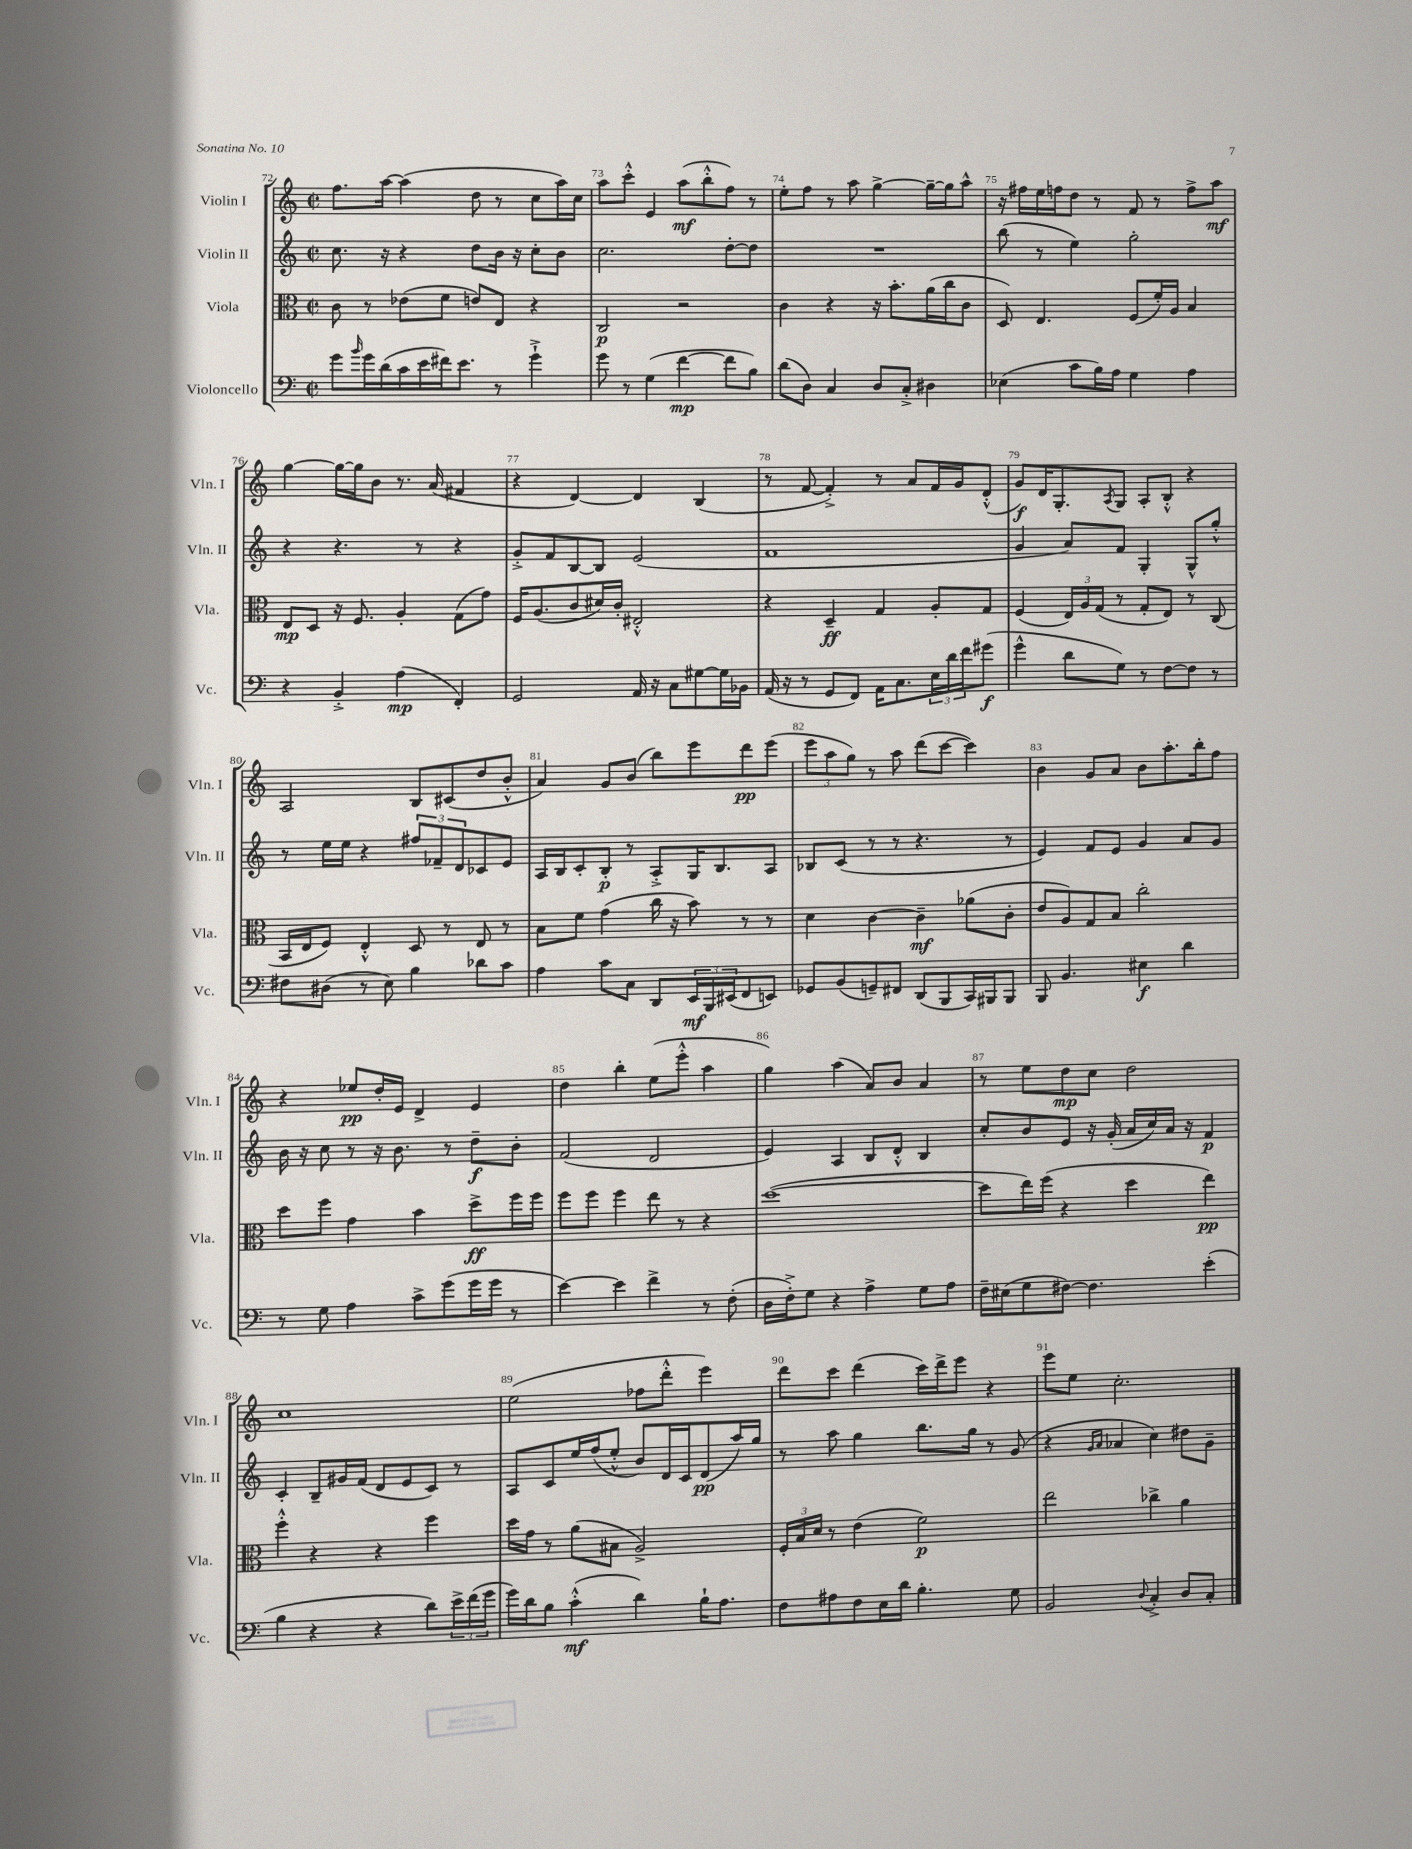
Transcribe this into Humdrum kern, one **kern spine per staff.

**kern	**dynam	**kern	**dynam	**kern	**dynam	**kern	**dynam
*part4	*part4	*part3	*part3	*part2	*part2	*part1	*part1
*staff4	*staff4	*staff3	*staff3	*staff2	*staff2	*staff1	*staff1
*I"Violoncello	*	*I"Viola	*	*I"Violin II	*	*I"Violin I	*
*I'Vc.	*	*I'Vla.	*	*I'Vln. II	*	*I'Vln. I	*
*clefF4	*	*clefC3	*	*clefG2	*	*clefG2	*
*k[]	*	*k[]	*	*k[]	*	*k[]	*
*M2/2	*	*M2/2	*	*M2/2	*	*M2/2	*
*met(c|)	*	*met(c|)	*	*met(c|)	*	*met(c|)	*
=72	=72	=72	=72	=72	=72	=72	=72
8g\L	.	8c\	.	8.cc\	.	8.ff\L	.
16qqb/	.	.	.	.	.	.	.
16g\L	.	8r	.	.	.	.	.
(16d\	.	.	.	16r	.	[16aa\Jk	.
16c\	.	(8e-X\L	.	4r	.	(4aa\]	.
16e\	.	.	.	.	.	.	.
16f#X\J)	.	8f\J	.	.	.	.	.
8.e\J	.	.	.	.	.	.	.
.	.	8en/L)	.	8dd\L	.	8dd\	.
8r	.	8E/J	.	16b\Jk	.	8r	.
.	.	.	.	16r	.	.	.
4g`^\	.	4r	.	8cc'\L	.	8cc\L	.
.	.	.	.	8b\J	.	16aa\L)	.
.	.	.	.	.	.	16cc\JJ	.
=73	=73	=73	=73	=73	=73	=73	=73
8g\	.	2C/	p	2.cc\	.	8aa\L	.
8r	.	.	.	.	.	8ccc'^^\J	.
(4G\	.	.	.	.	.	4e/	.
[4f\	mp	2r	.	.	.	(8aa\L	mf
.	.	.	.	.	.	8bb'^^\	.
8f\L]	.	.	.	[8dd'\L	.	8ff\J)	.
8B\J)	.	.	.	8dd\J]	.	8r	.
=74	=74	=74	=74	=74	=74	=74	=74
(8d\L	.	4c\	.	1r	.	8ee'\L	.
8D\J)	.	.	.	.	.	8ff\J	.
4C/	.	4r	.	.	.	8r	.
.	.	.	.	.	.	8aa\	.
8D/L	.	16r	.	.	.	[4gg^\	.
.	.	8.b'\L	.	.	.	.	.
8C'^/J	.	.	.	.	.	.	.
4D#X\	.	(16a\L	.	.	.	16gg~\LL_	.
.	.	16cc\J	.	.	.	16gg\J]	.
.	.	8c\J	.	.	.	8aa^^\J	.
=75	=75	=75	=75	=75	=75	=75	=75
(4E-X\	.	8D/)	.	(8bb\	.	16r	.
.	.	.	.	.	.	16ff#X\LL	.
.	.	4.E/	.	8r	.	16ee\	.
.	.	.	.	.	.	16ffn\J	.
8c\L	.	.	.	4ee\)	.	8dd\J	.
16B\L)	.	.	.	.	.	8r	.
16A\JJ	.	.	.	.	.	.	.
4G\	.	(8F/L	.	2gg'\	.	8f/	.
.	.	16f'/L)	.	.	.	8r	.
.	.	16A/JJ	.	.	.	.	.
4A\	.	4B/	.	.	.	8ff^\L	.
.	.	.	.	.	.	8aa\J	mf
!!LO:LB:g=z
=76	=76	=76	=76	=76	=76	=76	=76
4r	.	8E/L	mp	4r	.	[4gg\	.
.	.	8D/J	.	.	.	.	.
4BB'^/	.	16r	.	4.r	.	16gg\LL_	.
.	.	8.F/	.	.	.	16gg\J]	.
.	.	.	.	.	.	8b\J	.
(4A\	mp	4A'/	.	.	.	8.r	.
.	.	.	.	8r	.	.	.
.	.	.	.	.	.	(16a/	.
4FF'/)	.	(8G\L	.	4r	.	4f#X/	.
.	.	8g\J)	.	.	.	.	.
=77	=77	=77	=77	=77	=77	=77	=77
2GG/	.	16F/KL	.	8g'^/L	.	4r	.
.	.	(8.A/	.	.	.	.	.
.	.	.	.	8f/	.	.	.
.	.	8c/	.	[8B/	.	[4d/)	.
.	.	16d#X/L)	.	8B/J]	.	.	.
.	.	16c'/JJ	.	.	.	.	.
16AA/	.	2E#X'^^/	.	(2e/	.	4d/]	.
16r	.	.	.	.	.	.	.
8C\L	.	.	.	.	.	.	.
[8G#X\	.	.	.	.	.	(4B/	.
16G#\L]	.	.	.	.	.	.	.
16BB-X\JJ	.	.	.	.	.	.	.
=78	=78	=78	=78	=78	=78	=78	=78
(16AA/	.	4r	.	1f	.	8r	.
16r	.	.	.	.	.	.	.
8r	.	.	.	.	.	[8f/	.
8GG/L	.	4D~/	ff	.	.	4f'^/])	.
8FF/J)	.	.	.	.	.	.	.
16AA\KL	.	4G/	.	.	.	8r	.
8.C\	.	.	.	.	.	.	.
.	.	.	.	.	.	8a/L	.
24E\L	.	8A'/L	.	.	.	16f/L	.
24d\	.	.	.	.	.	.	.
.	.	.	.	.	.	16g/J	.
24f\J	.	.	.	.	.	.	.
(8g#X\J	f	8G/J	.	.	.	(8d'^^/J	.
=79	=79	=79	=79	=79	=79	=79	=79
4g^^\	.	(4F/	.	4g/	.	8g/L)	f
.	.	.	.	.	.	16d/K	.
.	.	.	.	.	.	8.G'/	.
8d\L	.	24E/LL)	.	8a/L)	.	.	.
.	.	24A/	.	.	.	.	.
.	.	(24G/JJ	.	.	.	.	.
.	.	.	.	.	.	8qA/	.
8G\J)	.	8r	.	8f/J	.	8G/J	.
8r	.	8G'/L	.	4G'/	.	8A'/L	.
[8F\L	.	8E/J)	.	.	.	8B'^^/J	.
8F\J]	.	8r	.	8G^^/L	.	4r	.
8r	.	(8C/	.	8gg'^^/J	.	.	.
!!LO:LB:g=z
=80	=80	=80	=80	=80	=80	=80	=80
8F#X\L	.	16BB/LL	.	8r	.	2A/	.
.	.	16E/J	.	.	.	.	.
(8D#X\J	.	8F/J)	.	16ee\LL	.	.	.
.	.	.	.	16ee\JJ	.	.	.
8r	.	4E'^^/	.	4r	.	.	.
8E\)	.	.	.	.	.	.	.
4B\	.	8D/	.	12ff#X/L	.	8B/L	.
.	.	.	.	12f-X~/	.	.	.
.	.	8r	.	.	.	(8c#X/	.
.	.	.	.	12d/	.	.	.
8d-X\L	.	8E/	.	8c-X/	.	8dd/	.
8c\J	.	8r	.	8e/J	.	8b'^^/J	.
=81	=81	=81	=81	=81	=81	=81	=81
4A\	.	8B\L	.	16A/LL	.	4a/)	.
.	.	.	.	16B/J	.	.	.
.	.	8f\J	.	8c'/	.	.	.
8c\L	.	(4g\	.	8B'/J	p	8g/L	.
8C\J	.	.	.	8r	.	(8b/J	.
8DD/L	.	16cc\	.	8A'^/L	.	8bb\L)	.
.	.	16r	.	.	.	.	.
24EE/L	mf	8b\)	.	16G/K	.	8eee\	.
24BBB/	.	.	.	.	.	.	.
.	.	.	.	8.B/	.	.	.
(24EE#X/J	.	.	.	.	.	.	.
8FF/	.	8r	.	.	.	8ddd\	pp
8EEn/J)	.	8r	.	8A/J	.	(8eee\J	.
=82	=82	=82	=82	=82	=82	=82	=82
8GG-X/L	.	4d\	.	8B-X/L	.	12eee\L	.
.	.	.	.	.	.	12aa\	.
(8BB/	.	.	.	(8c/J	.	.	.
.	.	.	.	.	.	12gg\J)	.
8GGn~/)	.	[4c\	.	8r	.	8r	.
8FF#X/J	.	.	.	8r	.	8aa\	.
(8DD/L	.	4c~\]	mf	4.r	.	(8ddd\L	.
8BBB/	.	.	.	.	.	[8ccc\J	.
16CC/L)	.	(8a-X\L	.	.	.	4ccc\])	.
16BBB#X/J	.	.	.	.	.	.	.
8BBB#/J	.	8c'\J	.	8r	.	.	.
=83	=83	=83	=83	=83	=83	=83	=83
8BBB/	.	8e/L	.	4e/)	.	4b\	.
4.BB/	.	8A/)	.	.	.	.	.
.	.	8G/	.	8f/L	.	8g/L	.
.	.	8B/J	.	8e/J	.	8a/J	.
4E#X\	f	2cc'\	.	4g/	.	8b\L	.
.	.	.	.	.	.	8.aa'\	.
4d\	.	.	.	8a/L	.	.	.
.	.	.	.	.	.	16bb'\k	.
.	.	.	.	8g/J	.	8ff\J	.
!!LO:LB:g=z
=84	=84	=84	=84	=84	=84	=84	=84
8r	.	8dd\L	.	16b\	.	4r	.
.	.	.	.	16r	.	.	.
8G\	.	8ff\J	.	8cc\	.	.	.
4A\	.	4g\	.	8r	.	8ee-X/L	pp
.	.	.	.	16r	.	16dd'/L	.
.	.	.	.	8.b\	.	16e/JJ	.
8c^\L	.	4b\	.	.	.	4d^/	.
(8g\	.	.	.	8r	.	.	.
16g\L	.	8dd^\L	ff	8dd~\L	f	4e/	.
16g\JJ	.	.	.	.	.	.	.
8r	.	16ff\L	.	8b'\J	.	.	.
.	.	16ff\JJ	.	.	.	.	.
=85	=85	=85	=85	=85	=85	=85	=85
[4e\)	.	8ff\L	.	(2f/	.	4dd\	.
.	.	8ff\J	.	.	.	.	.
4e\]	.	4ff\	.	.	.	4bb'\	.
4f^\	.	8ee\	.	2d/	.	(8ee\L	.
.	.	8r	.	.	.	8eee'^^\J	.
8r	.	4r	.	.	.	4aa\	.
(8F'\	.	.	.	.	.	.	.
=86	=86	=86	=86	=86	=86	=86	=86
16D\LL	.	([1dd	.	4e/)	.	4gg\)	.
16F'^\J)	.	.	.	.	.	.	.
8G\J	.	.	.	.	.	.	.
4r	.	.	.	4A/	.	(4aa\	.
4A^\	.	.	.	8B/L	.	8a/L)	.
.	.	.	.	8d'^^/J	.	8b/J	.
8G\L	.	.	.	4B/	.	4a/	.
8A\J	.	.	.	.	.	.	.
=87	=87	=87	=87	=87	=87	=87	=87
16F~\LL	.	8dd\L]	.	8cc'/L	.	8r	.
(16E#X\J	.	.	.	.	.	.	.
8G\	.	16ee\L)	.	8b/	.	8ee\L	.
.	.	(16ff\JJ	.	.	.	.	.
[8F#X\J)	.	4r	.	8e/J	.	8dd\	mp
4.F#\]	.	.	.	16r	.	8cc\J	.
.	.	.	.	(16g'/	.	.	.
.	.	4dd\	.	16a/LL	.	2dd\	.
.	.	.	.	16cc/)	.	.	.
.	.	.	.	16a/JJ	.	.	.
.	.	.	.	16r	.	.	.
(4e'\	.	4ee\)	pp	4f/	p	.	.
!!LO:LB:g=z
=88	=88	=88	=88	=88	=88	=88	=88
4B\	.	4ff'^^\	.	4c'/	.	1cc	.
4r	.	4r	.	8B~/L	.	.	.
.	.	.	.	16g#X/L	.	.	.
.	.	.	.	(16f/JJ	.	.	.
4r	.	4r	.	8d/L	.	.	.
.	.	.	.	8e/	.	.	.
8d\L)	.	4ff\	.	8c/J)	.	.	.
24e^\L	.	.	.	8r	.	.	.
(24f\	.	.	.	.	.	.	.
24g\JJ	.	.	.	.	.	.	.
=89	=89	=89	=89	=89	=89	=89	=89
16g\LL)	.	16dd\LL	.	8A/L	.	(2ee\	.
16d\J	.	16g\JJ	.	.	.	.	.
8B\J	.	8r	.	8c/	.	.	.
(4c'^^\	mf	(8a\L	.	16ee/L	.	.	.
.	.	.	.	(16ff/J	.	.	.
.	.	8B#X\J	.	8ee'^^/J	.	.	.
4d\)	.	2A^/)	.	8b/L)	.	8ff-X\L	.
.	.	.	.	16d/L	.	8ddd'^^\J	.
.	.	.	.	16c/J	.	.	.
16B`\KL	.	.	.	(8d/	pp	4eee\)	.
8.A\J	.	.	.	.	.	.	.
.	.	.	.	16aa/L)	.	.	.
.	.	.	.	16gg/JJ	.	.	.
=90	=90	=90	=90	=90	=90	=90	=90
8F\L	.	24F'/LL	.	8r	.	8ddd\L	.
.	.	24B/	.	.	.	.	.
.	.	24d/JJ	.	.	.	.	.
8A#X\	.	8r	.	8aa\	.	8ccc\J	.
8F\	.	(4e\	.	4gg\	.	(4ddd\	.
16E\L	.	.	.	.	.	.	.
16d\JJ	.	.	.	.	.	.	.
4.B'\	.	2f\)	p	8.bb\L	.	16ccc\LL)	.
.	.	.	.	.	.	16ddd^\J	.
.	.	.	.	.	.	8eee\J	.
.	.	.	.	16gg\Jk	.	.	.
.	.	.	.	8r	.	4r	.
8G\	.	.	.	(8g/	.	.	.
=91	=91	=91	=91	=91	=91	=91	=91
2BB/	.	2ee\	.	4r	.	8eee\L	.
.	.	.	.	.	.	8ee\J	.
.	.	.	.	16qqg/LL	.	.	.
.	.	.	.	16qqa/JJ	.	.	.
.	.	.	.	4a-X/	.	2.cc'\	.
8qqD/	.	.	.	.	.	.	.
4C'^/	.	4cc-X^\	.	4cc\)	.	.	.
8D/L	.	4a\	.	8dd#X\L	.	.	.
8C'/J	.	.	.	8g~\J	.	.	.
==	==	==	==	==	==	==	==
*-	*-	*-	*-	*-	*-	*-	*-
